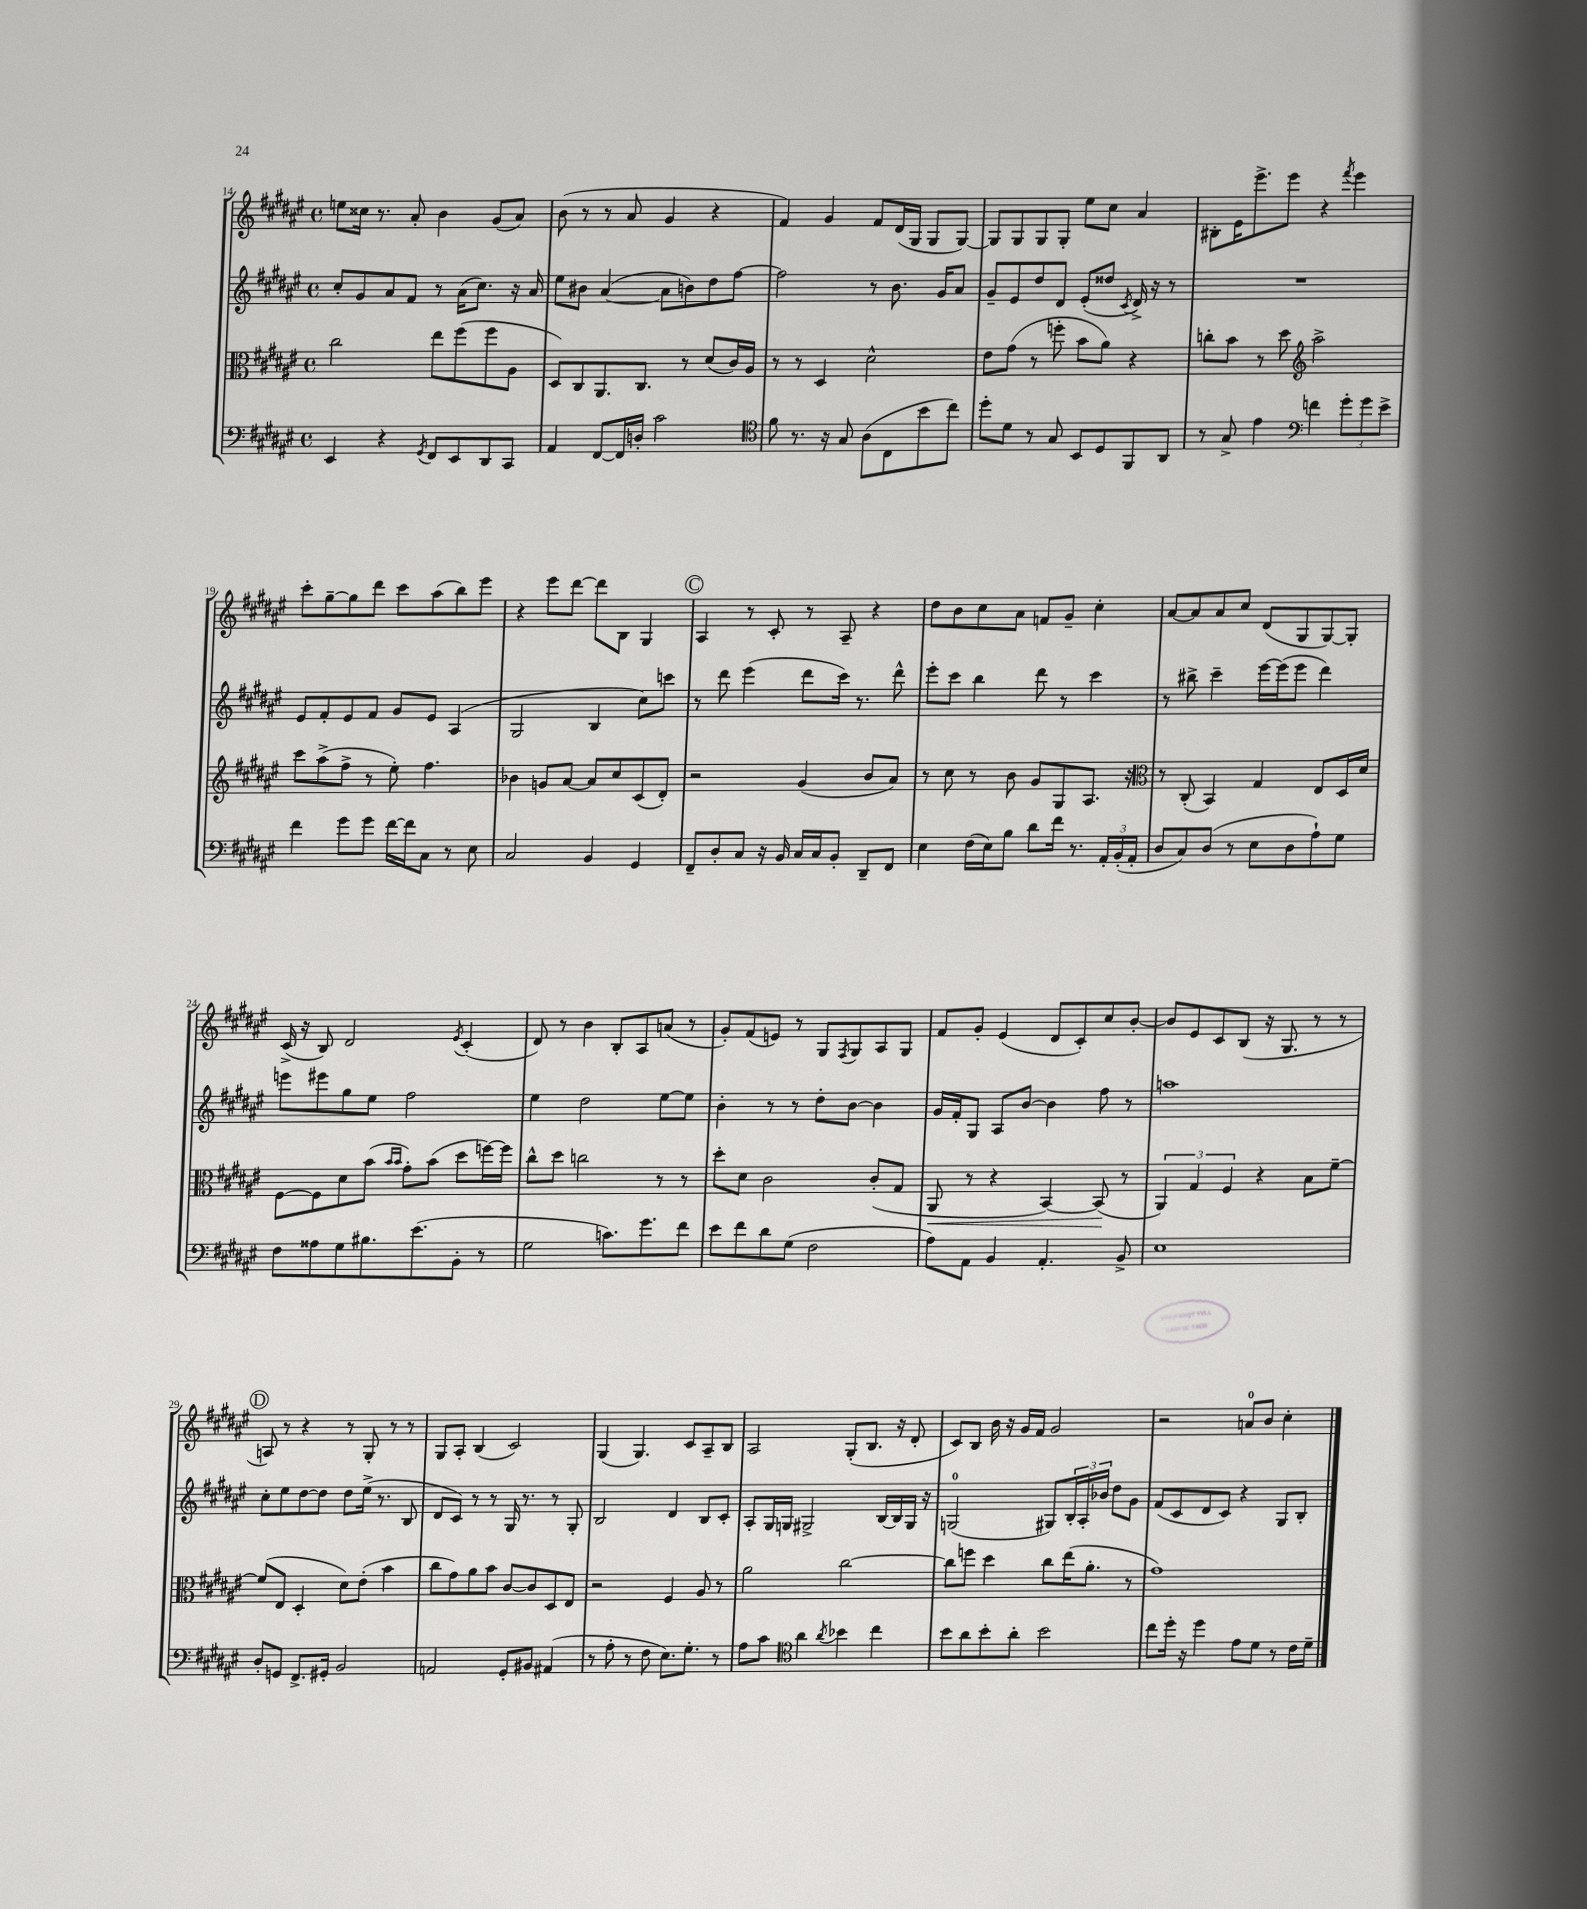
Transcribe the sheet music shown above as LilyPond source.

<<
\new StaffGroup <<
\new Staff = "s0" {
    \clef treble \key fis \major \defaultTimeSignature \time 4/4
    e''8 cisis''16 r8. ais'8-. b'4 gis'8( ais'8) |
    b'8( r8 r8 ais'8 gis'4 r4 |
    fis'4) gis'4 fis'8 dis'16( gis16 gis8 gis8~) |
    gis8 gis8 gis8 gis8-. eis''8 cis''8 ais'4 |
    bis8-. eis'16 eis'''8.-> eis'''8 r4 \acciaccatura { fis'''8 } eis'''4 |
    cis'''8-. gis''8~-- gis''8 dis'''8 cis'''8 ais''8( b''8) eis'''8 |
    r4 eis'''8 dis'''8~ dis'''8 b8 gis4 |
    \mark \markup { \circle "C" } ais4 r8 cis'8-. r8 ais8-- r4 |
    dis''8 b'8 cis''8 ais'8 f'8 gis'8-- cis''4-. |
    ais'8~ ais'8 ais'8 cis''8 dis'8( gis8 gis8~) gis8-. |
    cis'16->( r16 b8) dis'2 \acciaccatura { eis'8 } cis'4-.( |
    dis'8) r8 b'4 b8-. ais8 a'8( r8 |
    gis'8-.) fis'8( e'8) r8 gis8 \acciaccatura { fis8 } gis8 ais8 gis8 |
    fis'8 gis'8-. eis'4( dis'8 cis'8-.) cis''8 b'8~-. |
    b'8 eis'8 cis'8 b8( r16 gis8. r8 r8 |
    \mark \markup { \circle "D" } a8) r8 r4 r8 gis8-. r8 r8 |
    gis8 ais8-. b4( cis'2) |
    gis4( gis4.) cis'8 ais8-- b8 |
    ais2 gis8-.( b8. r16 dis'8-. |
    cis'8) b8 b'16 r16 gis'16 fis'16 gis'2 |
    r2 a'8-0 b'8 cis''4-. \bar "|." |
}
\new Staff = "s1" {
    \clef treble \key fis \major \defaultTimeSignature \time 4/4
    cis''8-. gis'8 ais'8 fis'8 r8 ais'16( cis''8.) r16 ais'16 |
    eis''8 bis'8 ais'4~( ais'8 b'8) dis''8 fis''8~ |
    fis''2 r8 b'8. gis'16 ais'8 |
    gis'8-- eis'8 dis''8 dis'8 eis'8-.( disis''8 \acciaccatura { cis'8 } dis'16->) r16 r8 |
    R1 |
    eis'8 fis'8-. eis'8 fis'8 gis'8 eis'8 ais4( |
    gis2 b4 cis''8) c'''8 |
    \mark \markup { \circle "C" } r8 dis'''8 eis'''4( dis'''8 cis'''16) r8. dis'''8-^ |
    eis'''8-. cis'''8 b''4 dis'''8 r8 cis'''4 |
    r8 bis''8-> cis'''4-- eis'''16~ eis'''16( eis'''8 dis'''4) |
    e'''8 eis'''8 gis''8 eis''8 fis''2 |
    eis''4 dis''2 eis''8~ eis''8 |
    b'4-. r8 r8 dis''8-. b'8~ b'4 |
    gis'16 fis'16-. gis8 ais8 b'8~ b'4 fis''8 r8 |
    a''1 |
    \mark \markup { \circle "D" } cis''8-. eis''8 dis''8~ dis''8 dis''8 eis''16->( r8. b8 |
    dis'8 cis'8) r8 r8 gis16 r8. r8 gis8-. |
    b2 dis'4 b8 cis'8-. |
    ais8-. gis16 g16 gis2-> b16~ b16 gis16 r16 |
    g2-0( gis8) \tuplet 3/2 { b16-. ais16-. bes'16 } dis''8 gis'8 |
    fis'8( cis'8 dis'8 cis'8) r4 gis8 b8-. \bar "|." |
}
\new Staff = "s2" {
    \clef alto \key fis \major \defaultTimeSignature \time 4/4
    cis''2 eis''8 fis''8( fis''8 ais8 |
    dis8) cis8 ais,8. cis8. r8 dis'8( cis'16) ais16 |
    r8 r8 dis4 dis'2-^ |
    eis'8 gis'8( r8 f''8-. b'8 ais'8) r4 |
    c''8-. b'8 r8 dis''8 \clef treble ais''2-> |
    cis'''8 ais''8->( fis''8-> r8 eis''8-.) fis''4. |
    bes'4 g'8 ais'8~ ais'8 cis''8 cis'8( dis'8-.) |
    \mark \markup { \circle "C" } r2 gis'4( b'8 ais'8) |
    r8 cis''8 r8 b'8 gis'8 gis8 ais8. r16 |
    \clef alto r8 cis8-.( b,4) gis4 eis8 dis16 dis'16 |
    fis8~ fis8 dis'8 b'8( \grace { b'16 b'16 } gis'8-.) b'8( dis''8 f''16~) f''16 |
    cis''8-^ dis''8 c''2 r8 r8 |
    dis''8-. dis'8 cis'2 cis'8-.( gis8 |
    ais,8\< r8 r4 b,4~) b,8\!( r8 |
    \tuplet 3/2 { ais,4) gis4 fis4 } r4 b8 fis'8~-- |
    \mark \markup { \circle "D" } fis'8( eis8 dis4-. dis'8) eis'8-.( b'4 |
    cis''8 gis'8) ais'8 b'8 cis'8~ cis'8 dis8 eis8 |
    r2 fis4 ais8 r8 |
    ais'2 cis''2~ |
    cis''8 f''8 dis''4 cis''8 eis''16( ais'8.-. r8 |
    gis'1) \bar "|." |
}
\new Staff = "s3" {
    \clef bass \key fis \major \defaultTimeSignature \time 4/4
    eis,4 r4 \acciaccatura { gis,8 } fis,8 eis,8 dis,8 cis,8 |
    ais,4 fis,8~ fis,16 d16-. cis'2 |
    \clef tenor fis'8 r8. r16 gis8 ais8( cis8 b'8 cis''8) |
    dis''8-. dis'8 r8 gis8 b,8 dis8 fis,8 ais,8 |
    r8 gis8-> eis'4 \clef bass f'4 \tuplet 3/2 { gis'8-. gis'8 eis'8-> } |
    fis'4 gis'8 gis'8 fis'16~ fis'16 cis8 r8 eis8 |
    cis2 b,4 gis,4 |
    \mark \markup { \circle "C" } fis,8-- dis8-. cis8 r16 b,16 cis16 cis16 b,8-. dis,8-- fis,8 |
    eis4 fis16( eis16) b8 dis'8 fis'16 r8. \tuplet 3/2 { ais,16-. b,16-.( ais,16-. } |
    dis8 cis8) dis8( r8 eis8 dis8 ais8-!) gis8 |
    fis8 aisis8 gis8 bis8. eis'8.( b,8-. r8 |
    gis2 c'8.) gis'8. fis'8 |
    eis'8 fis'8 dis'8 gis8( fis2 |
    ais8) ais,8 b,4 ais,4.-. b,8-> |
    eis1 |
    \mark \markup { \circle "D" } dis8-. g,8 fis,8.-> gis,16-. b,2 |
    a,2 gis,8-. bis,8 ais,4( |
    r8 ais8-. r8 fis8 eis8.) gis8.-. r8 |
    ais8 cis'8 \clef tenor ais'4 \acciaccatura { ais'8 } bes'4 cis''4 |
    b'8 ais'8 b'8-. ais'8-. b'2 |
    cis''8 dis''16-. r16 dis''4 eis'8 dis'8 r8 cis'16 dis'16-- \bar "|." |
}
>>
>>
\layout { \context { \Score currentBarNumber = #14 } }
